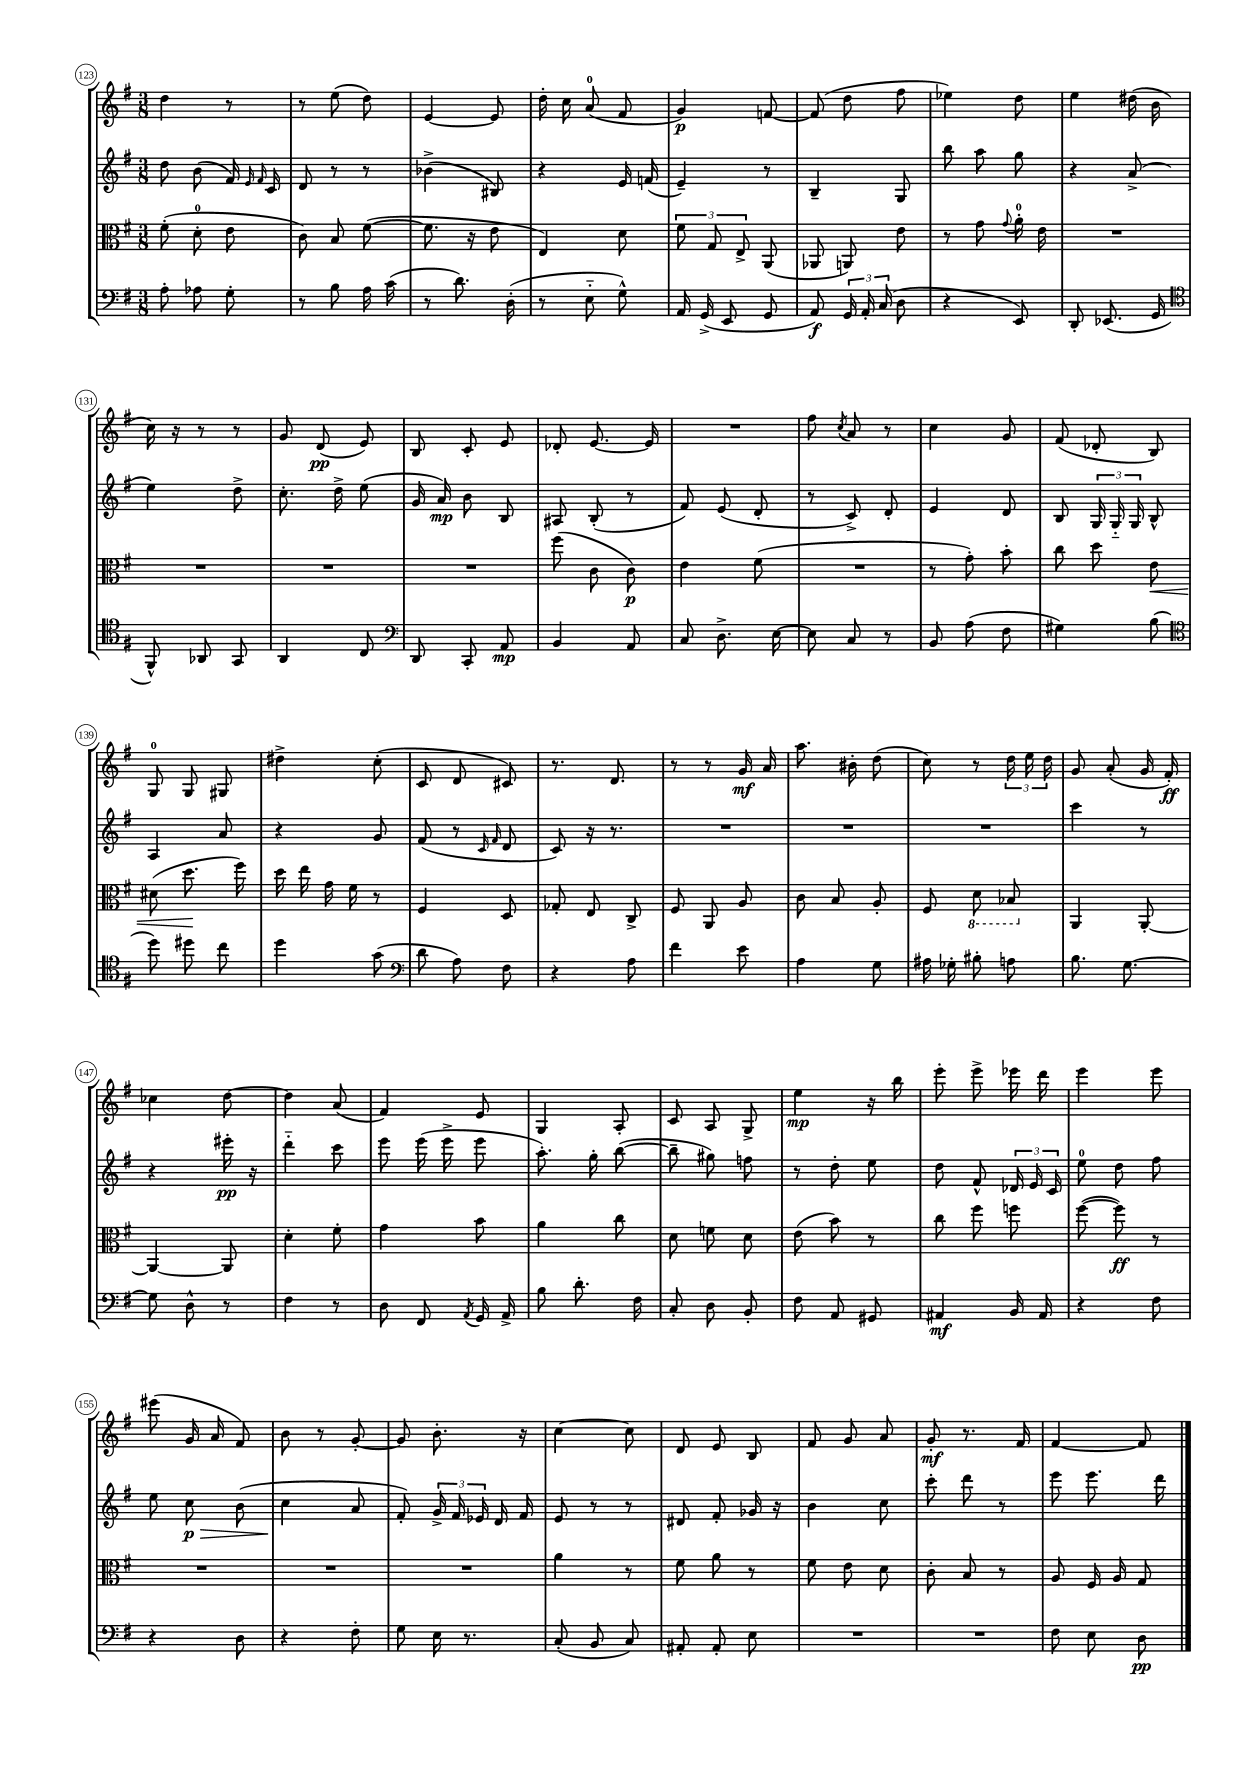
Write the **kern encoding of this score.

**kern	**dynam	**kern	**dynam	**kern	**dynam	**kern	**dynam
*part4	*part4	*part3	*part3	*part2	*part2	*part1	*part1
*staff4	*staff4	*staff3	*staff3	*staff2	*staff2	*staff1	*staff1
*clefF4	*	*clefC3	*	*clefG2	*	*clefG2	*
*k[f#]	*	*k[f#]	*	*k[f#]	*	*k[f#]	*
*M3/8	*	*M3/8	*	*M3/8	*	*M3/8	*
=123	=123	=123	=123	=123	=123	=123	=123
8A'\	.	(8f#'\	.	8dd\	.	4dd\	.
8A-X\	.	8d'\	.	(8b\	.	.	.
8G'\	.	8e\	.	16f#/)	.	8r	.
.	.	.	.	16qqe/	.	.	.
.	.	.	.	16qqf#/	.	.	.
.	.	.	.	16c/	.	.	.
=124	=124	=124	=124	=124	=124	=124	=124
8r	.	8c\)	.	8d/	.	8r	.
8B\	.	8B/	.	8r	.	(8ee\	.
16A\	.	([8f#\	.	8r	.	8dd\)	.
(16c\	.	.	.	.	.	.	.
=125	=125	=125	=125	=125	=125	=125	=125
8r	.	8.f#\]	.	(4b-X^\	.	[4e/	.
8.d\)	.	.	.	.	.	.	.
.	.	16r	.	.	.	.	.
.	.	8e\	.	8B#X/)	.	8e/]	.
(16D'\	.	.	.	.	.	.	.
=126	=126	=126	=126	=126	=126	=126	=126
8r	.	4E/)	.	4r	.	16dd'\	.
.	.	.	.	.	.	16cc\	.
8E\	.	.	.	.	.	(8a/	.
8G^^\)	.	8d\	.	16e/	.	8f#/	.
.	.	.	.	(16fn/	.	.	.
=127	=127	=127	=127	=127	=127	=127	=127
16AA/	.	12f#\	.	4e~/)	.	4g/)	p
(16GG^/	.	.	.	.	.	.	.
.	.	12G/	.	.	.	.	.
8EE/	.	.	.	.	.	.	.
.	.	12E^/	.	.	.	.	.
8GG/	.	(8AA/	.	8r	.	[8fn/	.
=128	=128	=128	=128	=128	=128	=128	=128
8AA/)	f	8AA-X/	.	4B~/	.	(8f/]	.
24GG/	.	8AAn/)	.	.	.	8dd\	.
24AA'/	.	.	.	.	.	.	.
(24C/	.	.	.	.	.	.	.
8D\	.	8e\	.	8G/	.	8ff#\	.
=129	=129	=129	=129	=129	=129	=129	=129
4r	.	8r	.	8bb\	.	4ee-X\)	.
.	.	8g\	.	8aa\	.	.	.
.	.	8qqg/	.	.	.	.	.
8EE/)	.	16a'\	.	8gg\	.	8dd\	.
.	.	16e\	.	.	.	.	.
=130	=130	=130	=130	=130	=130	=130	=130
8DD'/	.	4.r	.	4r	.	4ee\	.
(8.EE-X/	.	.	.	.	.	.	.
.	.	.	.	(8a^/	.	(16dd#X\	.
16GG/	.	.	.	.	.	16b\	.
!!LO:LB:g=z
=131	=131	=131	=131	=131	=131	=131	=131
*clefC4	*	*	*	*	*	*	*
8FF#^^/)	.	4.r	.	4ee\)	.	16cc\)	.
.	.	.	.	.	.	16r	.
8AA-X/	.	.	.	.	.	8r	.
8GG/	.	.	.	8dd^\	.	8r	.
=132	=132	=132	=132	=132	=132	=132	=132
4AA/	.	4.r	.	8.cc'\	.	8g/	.
.	.	.	.	.	.	(8d/	pp
.	.	.	.	16dd^\	.	.	.
8C/	.	.	.	(8ee\	.	8e/)	.
=133	=133	=133	=133	=133	=133	=133	=133
*clefF4	*	*	*	*	*	*	*
8DD/	.	4.r	.	16g/	.	8B/	.
.	.	.	.	16a/)	mp	.	.
8CC'/	.	.	.	8b\	.	8c'/	.
8AA/	mp	.	.	8B/	.	8e/	.
=134	=134	=134	=134	=134	=134	=134	=134
4BB/	.	(8ff#\	.	8A#X/	.	8d-X'/	.
.	.	8c\	.	(8B'/	.	[8.e/	.
8AA/	.	8c\)	p	8r	.	.	.
.	.	.	.	.	.	16e/]	.
=135	=135	=135	=135	=135	=135	=135	=135
8C/	.	4e\	.	8f#/)	.	4.r	.
8.D^\	.	.	.	(8e/	.	.	.
.	.	(8f#\	.	8d'/	.	.	.
[16E\	.	.	.	.	.	.	.
=136	=136	=136	=136	=136	=136	=136	=136
8E\]	.	4.r	.	8r	.	8ff#\	.
.	.	.	.	.	.	8qcc/	.
8C/	.	.	.	8c^/)	.	8a/	.
8r	.	.	.	8d'/	.	8r	.
=137	=137	=137	=137	=137	=137	=137	=137
8BB/	.	8r	.	4e/	.	4cc\	.
(8A\	.	8g'\)	.	.	.	.	.
8F#\	.	8b'\	.	8d/	.	8g/	.
=138	=138	=138	=138	=138	=138	=138	=138
4G#X\)	.	8cc\	.	8B/	.	(8f#/	.
.	.	8dd\	.	24G/	.	8d-X'/	.
.	.	.	.	24G/	.	.	.
.	.	.	.	24G/	.	.	.
!	!	!	!LO:HP:b	!	!	!	!
(8B\	.	8e\	<	8B^^/	.	8B/)	.
!!LO:LB:g=z
=139	=139	=139	=139	=139	=139	=139	=139
*clefC4	*	*	*	*	*	*	*
8dd\)	.	(8d#X\	.	4A/	.	8G/	.
8dd#X\	.	8.dd\	.	.	.	8G/	.
8cc\	.	.	.	8a/	.	8G#X/	.
.	.	16ff#\)	[	.	.	.	.
=140	=140	=140	=140	=140	=140	=140	=140
4dd\	.	16dd\	.	4r	.	4dd#X^\	.
.	.	16ee\	.	.	.	.	.
.	.	16g\	.	.	.	.	.
.	.	16f#\	.	.	.	.	.
(8g\	.	8r	.	8g/	.	(8cc'\	.
=141	=141	=141	=141	=141	=141	=141	=141
*clefF4	*	*	*	*	*	*	*
8d\	.	4F#/	.	(8f#/	.	8c/	.
8A\)	.	.	.	8r	.	8d/	.
.	.	.	.	16qqc/	.	.	.
.	.	.	.	16qqf#/	.	.	.
8F#\	.	8D/	.	8d/	.	8c#X/)	.
=142	=142	=142	=142	=142	=142	=142	=142
4r	.	8G-X'/	.	8c/)	.	8.r	.
.	.	8E/	.	16r	.	.	.
.	.	.	.	8.r	.	8.d/	.
8A\	.	8C^/	.	.	.	.	.
=143	=143	=143	=143	=143	=143	=143	=143
4f#\	.	8F#/	.	4.r	.	8r	.
.	.	8AA/	.	.	.	8r	.
8e\	.	8A/	.	.	.	16g/	mf
.	.	.	.	.	.	16a/	.
=144	=144	=144	=144	=144	=144	=144	=144
4A\	.	8c\	.	4.r	.	8.aa\	.
.	.	8B/	.	.	.	.	.
.	.	.	.	.	.	16b#X'\	.
8G\	.	8A'/	.	.	.	(8dd\	.
=145	=145	=145	=145	=145	=145	=145	=145
16A#X\	.	8F#/	.	4.r	.	8cc\)	.
16G-X'\	.	.	.	.	.	.	.
*	*	*8ba	*	*	*	*	*
8B#X'\	.	8D\	.	.	.	8r	.
8An\	.	8BB-X/	.	.	.	24dd\	.
.	.	.	.	.	.	24ee\	.
.	.	.	.	.	.	24dd\	.
=146	=146	=146	=146	=146	=146	=146	=146
*	*	*X8ba	*	*	*	*	*
8.B\	.	4AA/	.	4ccc\	.	8g/	.
.	.	.	.	.	.	(8a'/	.
[8.G\	.	.	.	.	.	.	.
.	.	[8AA'/	.	8r	.	16g/	.
.	.	.	.	.	.	16f#'/)	ff
!!LO:LB:g=z
=147	=147	=147	=147	=147	=147	=147	=147
8G\]	.	4AA/_	.	4r	.	4cc-X\	.
8D^^\	.	.	.	.	.	.	.
8r	.	8AA/]	.	16eee#X'\	pp	[8dd\	.
.	.	.	.	16r	.	.	.
=148	=148	=148	=148	=148	=148	=148	=148
4F#\	.	4d'\	.	4ddd\	.	4dd\]	.
8r	.	8f#'\	.	8ccc\	.	(8a/	.
=149	=149	=149	=149	=149	=149	=149	=149
8D\	.	4g\	.	8eee\	.	4f#/)	.
8FF#/	.	.	.	(16eee\	.	.	.
.	.	.	.	16eee^\	.	.	.
8qAA/	.	.	.	.	.	.	.
16GG/	.	8b\	.	8eee\	.	8e/	.
16AA^/	.	.	.	.	.	.	.
=150	=150	=150	=150	=150	=150	=150	=150
8B\	.	4a\	.	8.aa'\)	.	4G/	.
8.d'\	.	.	.	.	.	.	.
.	.	.	.	16gg'\	.	.	.
.	.	8cc\	.	([8bb\	.	8A'/	.
16F#\	.	.	.	.	.	.	.
=151	=151	=151	=151	=151	=151	=151	=151
8C'/	.	8d\	.	8bb~\]	.	8c/	.
8D\	.	8fn\	.	8gg#X\)	.	8A/	.
8BB'/	.	8d\	.	8ffn\	.	8G^/	.
=152	=152	=152	=152	=152	=152	=152	=152
8F#\	.	(8e\	.	8r	.	4ee\	mp
8AA/	.	8b\)	.	8dd'\	.	.	.
8GG#X/	.	8r	.	8ee\	.	16r	.
.	.	.	.	.	.	16bb\	.
=153	=153	=153	=153	=153	=153	=153	=153
4AA#X/	mf	8cc\	.	8dd\	.	8eee'\	.
.	.	8ff#\	.	8f#^^/	.	8eee^\	.
16BB/	.	8ffn\	.	24d-X/	.	16eee-X\	.
.	.	.	.	24e/	.	.	.
16AA#/	.	.	.	.	.	16ddd\	.
.	.	.	.	24c/	.	.	.
=154	=154	=154	=154	=154	=154	=154	=154
4r	.	([8ff#\	.	8ee\	.	4eee\	.
.	.	8ff#\])	ff	8dd\	.	.	.
8F#\	.	8r	.	8ff#\	.	8eee\	.
!!LO:LB:g=z
=155	=155	=155	=155	=155	=155	=155	=155
4r	.	4.r	.	8ee\	.	(8eee#X\	.
!	!	!	!	!	!LO:HP:b	!	!
.	.	.	.	8cc\	> p	16g/	.
.	.	.	.	.	.	16a/	.
8D\	.	.	.	(8b\	.	8f#/)	.
=156	=156	=156	=156	=156	=156	=156	=156
4r	.	4.r	.	4cc\	.	8b\	.
.	.	.	.	.	.	8r	.
8F#'\	.	.	.	8a/	]	[8g'/	.
=157	=157	=157	=157	=157	=157	=157	=157
8G\	.	4.r	.	8f#'/)	.	8g/]	.
16E\	.	.	.	24g^/	.	8.b'\	.
.	.	.	.	24f#/	.	.	.
8.r	.	.	.	.	.	.	.
.	.	.	.	24e-X/	.	.	.
.	.	.	.	16d/	.	.	.
.	.	.	.	16f#/	.	16r	.
=158	=158	=158	=158	=158	=158	=158	=158
(8C'/	.	4a\	.	8e/	.	[4cc\	.
8BB/	.	.	.	8r	.	.	.
8C/)	.	8r	.	8r	.	8cc\]	.
=159	=159	=159	=159	=159	=159	=159	=159
8AA#X'/	.	8f#\	.	8d#X/	.	8d/	.
8AA#'/	.	8a\	.	8f#'/	.	8e/	.
8E\	.	8r	.	16g-X/	.	8B/	.
.	.	.	.	16r	.	.	.
=160	=160	=160	=160	=160	=160	=160	=160
4.r	.	8f#\	.	4b\	.	8f#/	.
.	.	8e\	.	.	.	8g/	.
.	.	8d\	.	8cc\	.	8a/	.
=161	=161	=161	=161	=161	=161	=161	=161
4.r	.	8c'\	.	8ccc'\	.	8g'/	mf
.	.	8B/	.	8ddd\	.	8.r	.
.	.	8r	.	8r	.	.	.
.	.	.	.	.	.	16f#/	.
=162	=162	=162	=162	=162	=162	=162	=162
8F#\	.	8A/	.	8eee\	.	[4f#/	.
8E\	.	16F#/	.	8.eee\	.	.	.
.	.	16A/	.	.	.	.	.
8D\	pp	8G/	.	.	.	8f#/]	.
.	.	.	.	16ddd\	.	.	.
==	==	==	==	==	==	==	==
*-	*-	*-	*-	*-	*-	*-	*-
